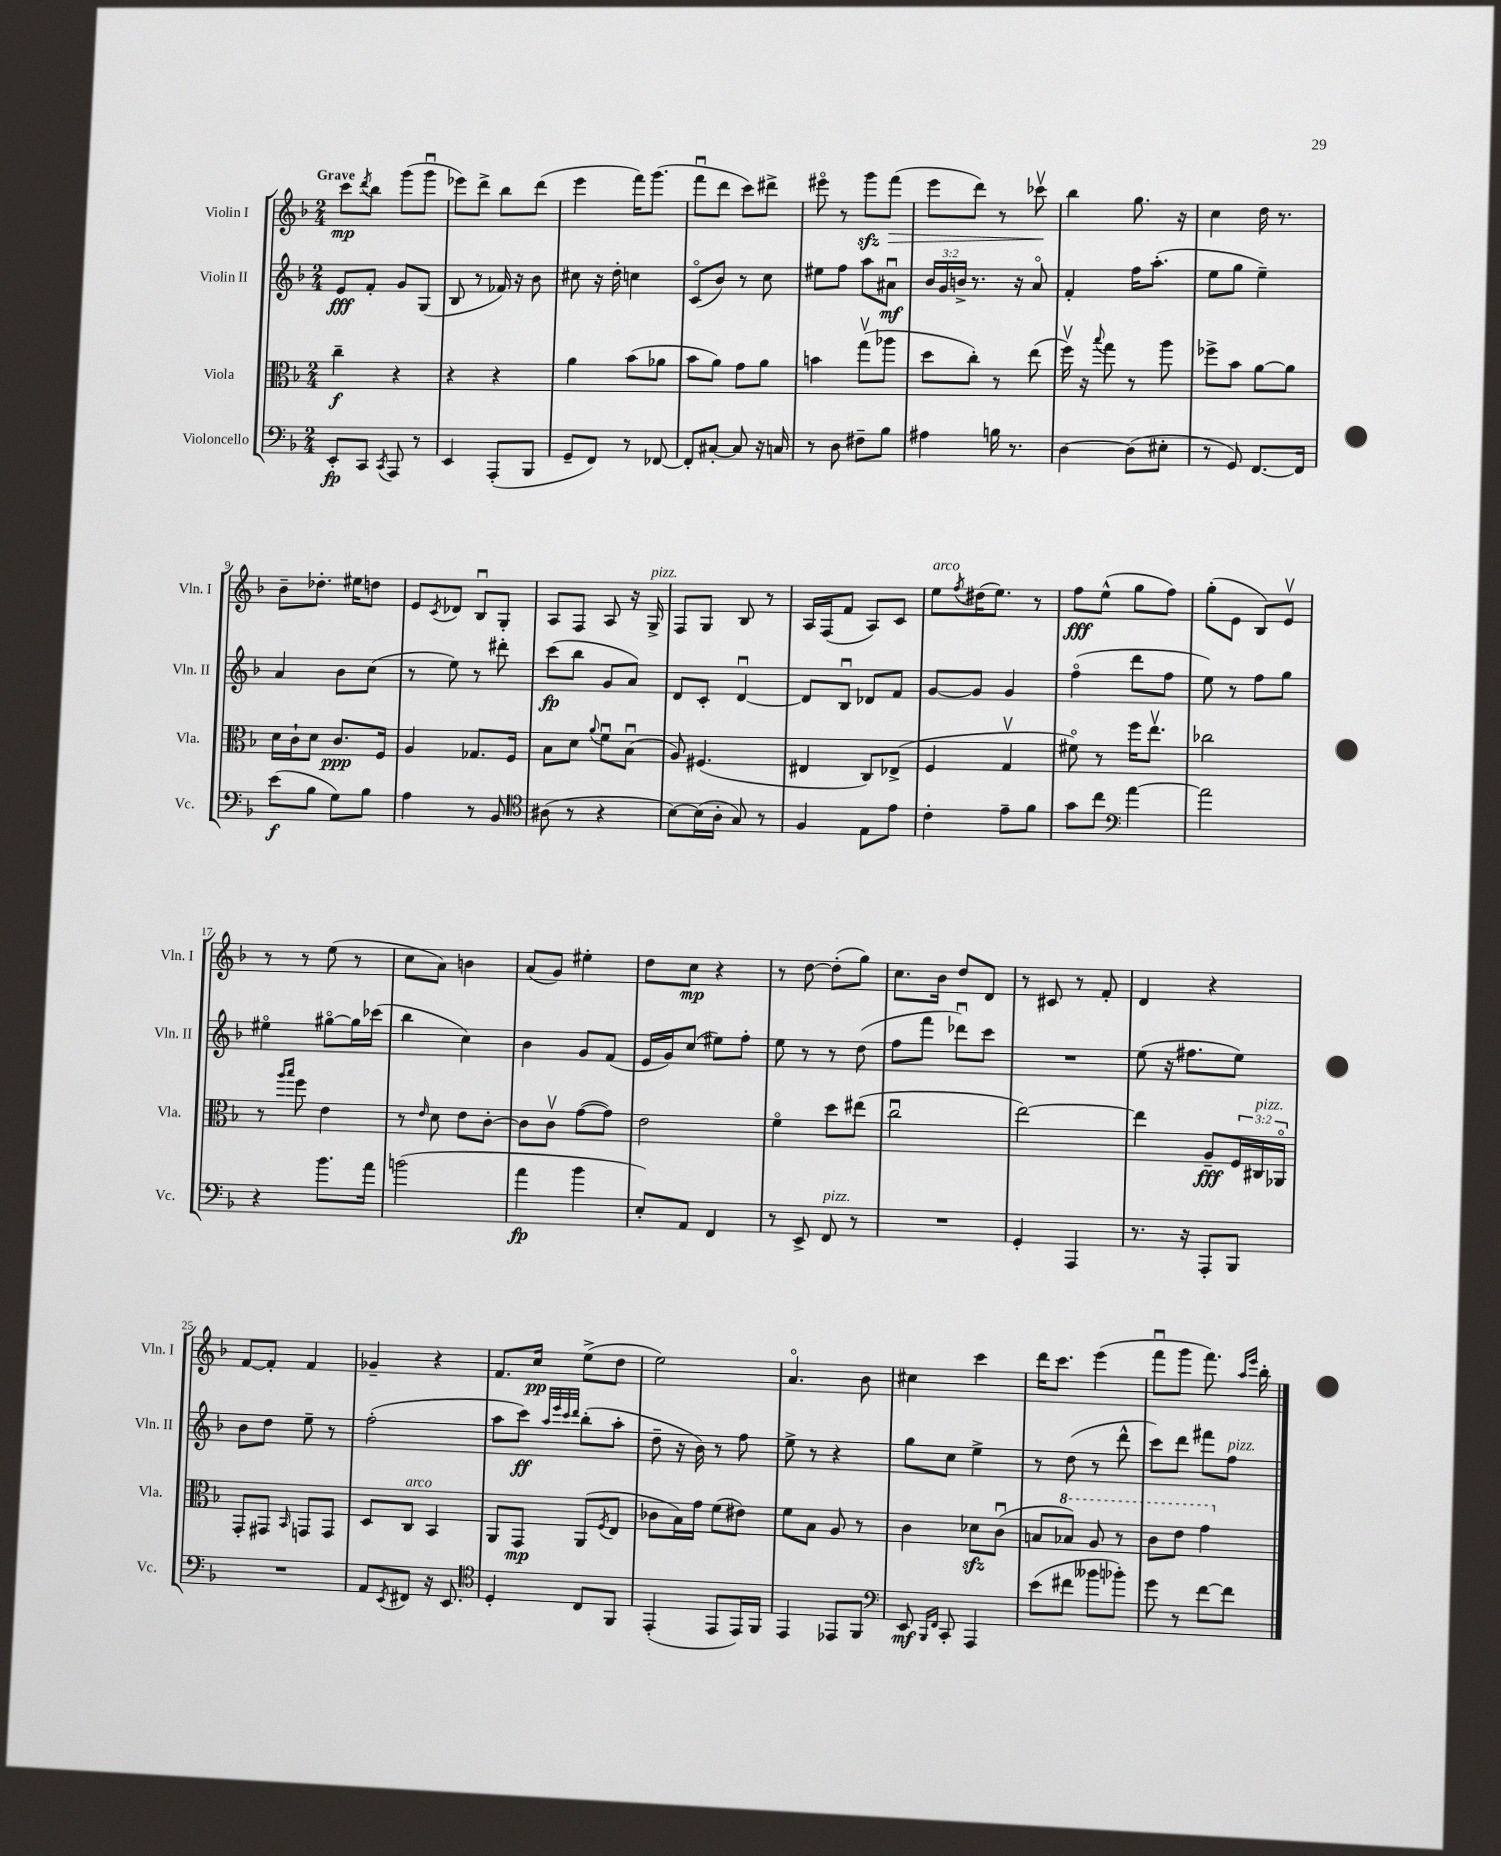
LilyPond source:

<<
\new StaffGroup <<
\new Staff = "s0" \with { instrumentName = "Violin I" shortInstrumentName = "Vln. I" } {
    \clef treble \key f \major \numericTimeSignature \time 2/4 \tempo "Grave"
    c'''8\mp \acciaccatura { d'''8 } bes''8 g'''8( g'''8\downbow |
    ees'''8) d'''8-> bes''8 d'''8( |
    e'''4 f'''16) g'''8.( |
    f'''8\downbow d'''8 c'''8) dis'''8-> |
    eis'''8\flageolet r8 g'''8\sfz f'''8\>( |
    e'''8 d'''8) r8 ces'''8\upbow\! |
    bes''4 g''8. r16 |
    c''4 d''16 r8. |
    bes'8-- des''8.-. eis''16 d''8 |
    e'8 \acciaccatura { c'8 } des'8 bes8\downbow g8-. |
    a8 f8 a8 r16 g16->^\markup { \italic "pizz." } |
    f8 g8 bes8 r8 |
    a16 f16( f'8 a8) c'8 |
    e''8^\markup { \italic "arco" } \acciaccatura { f''8 } dis''16( e''8.) r8 |
    f''8\fff e''8-^( g''8 f''8) |
    g''8-.( e'8 bes8) e'8\upbow |
    r8 r8 e''8( r8 |
    c''8 a'8) b'4 |
    a'8( g'8) eis''4-. |
    d''8 c''8\mp r4 |
    r8 d''8~ d''8-.( g''8) |
    c''8. bes'16 d''8 d'8 |
    r8 cis'8 r8 f'8-. |
    d'4 r4 |
    f'8~ f'8-. f'4 |
    ges'4-- r4 |
    f'8. c''16\pp e''8->( d''8 |
    e''2) |
    a'4.\flageolet bes'8 |
    cis''4 c'''4 |
    d'''16 c'''8. e'''4( |
    f'''8\downbow g'''8 f'''8.) \grace { a''16 e'''16 } bes''16-. \bar "|." |
}
\new Staff = "s1" \with { instrumentName = "Violin II" shortInstrumentName = "Vln. II" } {
    \clef treble \key f \major \numericTimeSignature \time 2/4 \override Staff.TupletNumber.text = #tuplet-number::calc-fraction-text
    e'8\fff f'8-. g'8 g8( |
    bes8 r8 fes'16) r16 bes'8 |
    cis''8 r16 d''16-. c''4 |
    c'8\flageolet( bes'8) r8 c''8 |
    eis''8 f''8 a''8 ais'8\downbow\mf |
    \tuplet 3/2 { bes'16 g'16 b'16-> } r8. r16 a'8\flageolet |
    f'4-. f''16 a''8.-.( |
    e''8 g''8 e''4--) |
    a'4 bes'8 c''8( |
    r8 e''8) r8 dis'''8-. |
    c'''8\fp( bes''8 g'8 a'8) |
    d'8 c'8-. d'4~\downbow |
    d'8 bes8\downbow des'8 f'8 |
    g'8~ g'8 g'4 |
    f''4\flageolet( d'''8 f''8 |
    e''8) r8 f''8 g''8 |
    eis''4\flageolet gis''8~\flageolet gis''16 ces'''16( |
    bes''4 c''4) |
    bes'4 g'8 f'8( |
    e'16 g'16) c''8( eis''8) f''8-. |
    e''8 r8 r8 d''8( |
    f''8 f'''8 des'''8\downbow) c'''8 |
    R2 |
    e''8( r16 fis''8. e''8) |
    bes'8 d''8 e''8-- r8 |
    f''2-.( |
    a''8 c'''8\ff) \grace { a''32 e'''32 c'''32 d'''32 } bes''8-.( a''8-. |
    d''8-- r16 bes'16) r8 f''8 |
    e''8-> r8 r4 |
    g''8 c''8 e''4-> |
    r8 d''8( r8 d'''8-^ |
    c'''8) d'''8 fis'''8 f''8^\markup { \italic "pizz." } \bar "|." |
}
\new Staff = "s2" \with { instrumentName = "Viola" shortInstrumentName = "Vla." } {
    \clef alto \key f \major \numericTimeSignature \time 2/4 \override Staff.TupletNumber.text = #tuplet-number::calc-fraction-text
    c''4--\f r4 |
    r4 r4 |
    a'4 bes'8( aes'8 |
    bes'8 a'8) g'8 a'8 |
    b'4 g''8\upbow( aes''8 |
    d''8 c''8-.) r8 e''8( |
    f''16\upbow) r16 \appoggiatura { bes''8 } g''8 r8 a''8 |
    fes''8-> bes'8 a'8~ a'8 |
    d'16 c'16-! d'8 c'8.\ppp f16 |
    a4 ges8. f16 |
    bes8 d'8 \appoggiatura { a'8 } f'8\downbow bes8\downbow( |
    a8) fis4.( |
    eis4 c8) ees8->( |
    f4 g4\upbow |
    fis'8\flageolet) r8 f''16 e''8.\upbow |
    ces''2 |
    r8 \grace { a''16 bes''16 } f''8 e'4 |
    r8 \grace { e'16 } d'8 e'8 c'8~-. |
    c'8 c'8\upbow g'8~( g'8) |
    e'2 |
    f'4\flageolet d''8 eis''8( |
    c''2\downbow |
    e''2~) |
    e''4 a8--\fff \tuplet 3/2 { f16 cis16^\markup { \italic "pizz." } aes,16\flageolet } |
    g,8-. gis,8 \grace { bes,16 } g,8 g,8 |
    d8 c8^\markup { \italic "arco" } bes,4 |
    a,8 g,8\mp a,8( \acciaccatura { f8 } e8 |
    ces'8 bes16) g'16 f'8( eis'8) |
    f'8 bes8 a8 r8 |
    c'4 des'8\sfz c'8\downbow( |
    b8 \ottava #1 bes'!8) a'8 r8 |
    c''8 e''8 g''4 \ottava #0 \bar "|." |
}
\new Staff = "s3" \with { instrumentName = "Violoncello" shortInstrumentName = "Vc." } {
    \clef bass \key f \major \numericTimeSignature \time 2/4
    e,8-.\fp c,8 \acciaccatura { c,8 } a,,8 r8 |
    e,4 a,,8-.( bes,,8 |
    g,8-- f,8) r8 fes,8~ |
    fes,8-. cis8~-. cis8 r16 c16 |
    r8 d8 fis8-- bes8 |
    ais4 b16 r8. |
    d4~ d8( eis8-. |
    r8 g,8) f,8.~ f,16 |
    e'8\f( bes8 g8) bes8 |
    a4 r8 bes,8 |
    \clef tenor ais8( r8 r4 |
    bes8~) bes16( a16-. g8) r8 |
    f4 e8 e'8 |
    c'4-. e'8-- f'8 |
    g'8 c''8 \clef bass a'4~ |
    a'2 |
    r4 bes'8. a'16 |
    b'2( |
    a'4\fp bes'4 |
    e8-.) a,8 f,4 |
    r8 e,8-> f,8^\markup { \italic "pizz." } r8 |
    R2 |
    g,4-. a,,4 |
    r8. r16 a,,8-. bes,,8 |
    R2 |
    a,8 \acciaccatura { e,8 } fis,8 r16 e,8. |
    \clef tenor d4-. c8 f,8 |
    e,4-.( e,8 e,16) f,16 |
    e,4 ees,8 f,8 |
    \clef bass e,8\mf \grace { bes,,16 f,16 } c,8-. a,,4 |
    e'8( fis'8 beses'8 bes'8-.) |
    g'8 r8 f'8~ f'8 \bar "|." |
}
>>
>>
